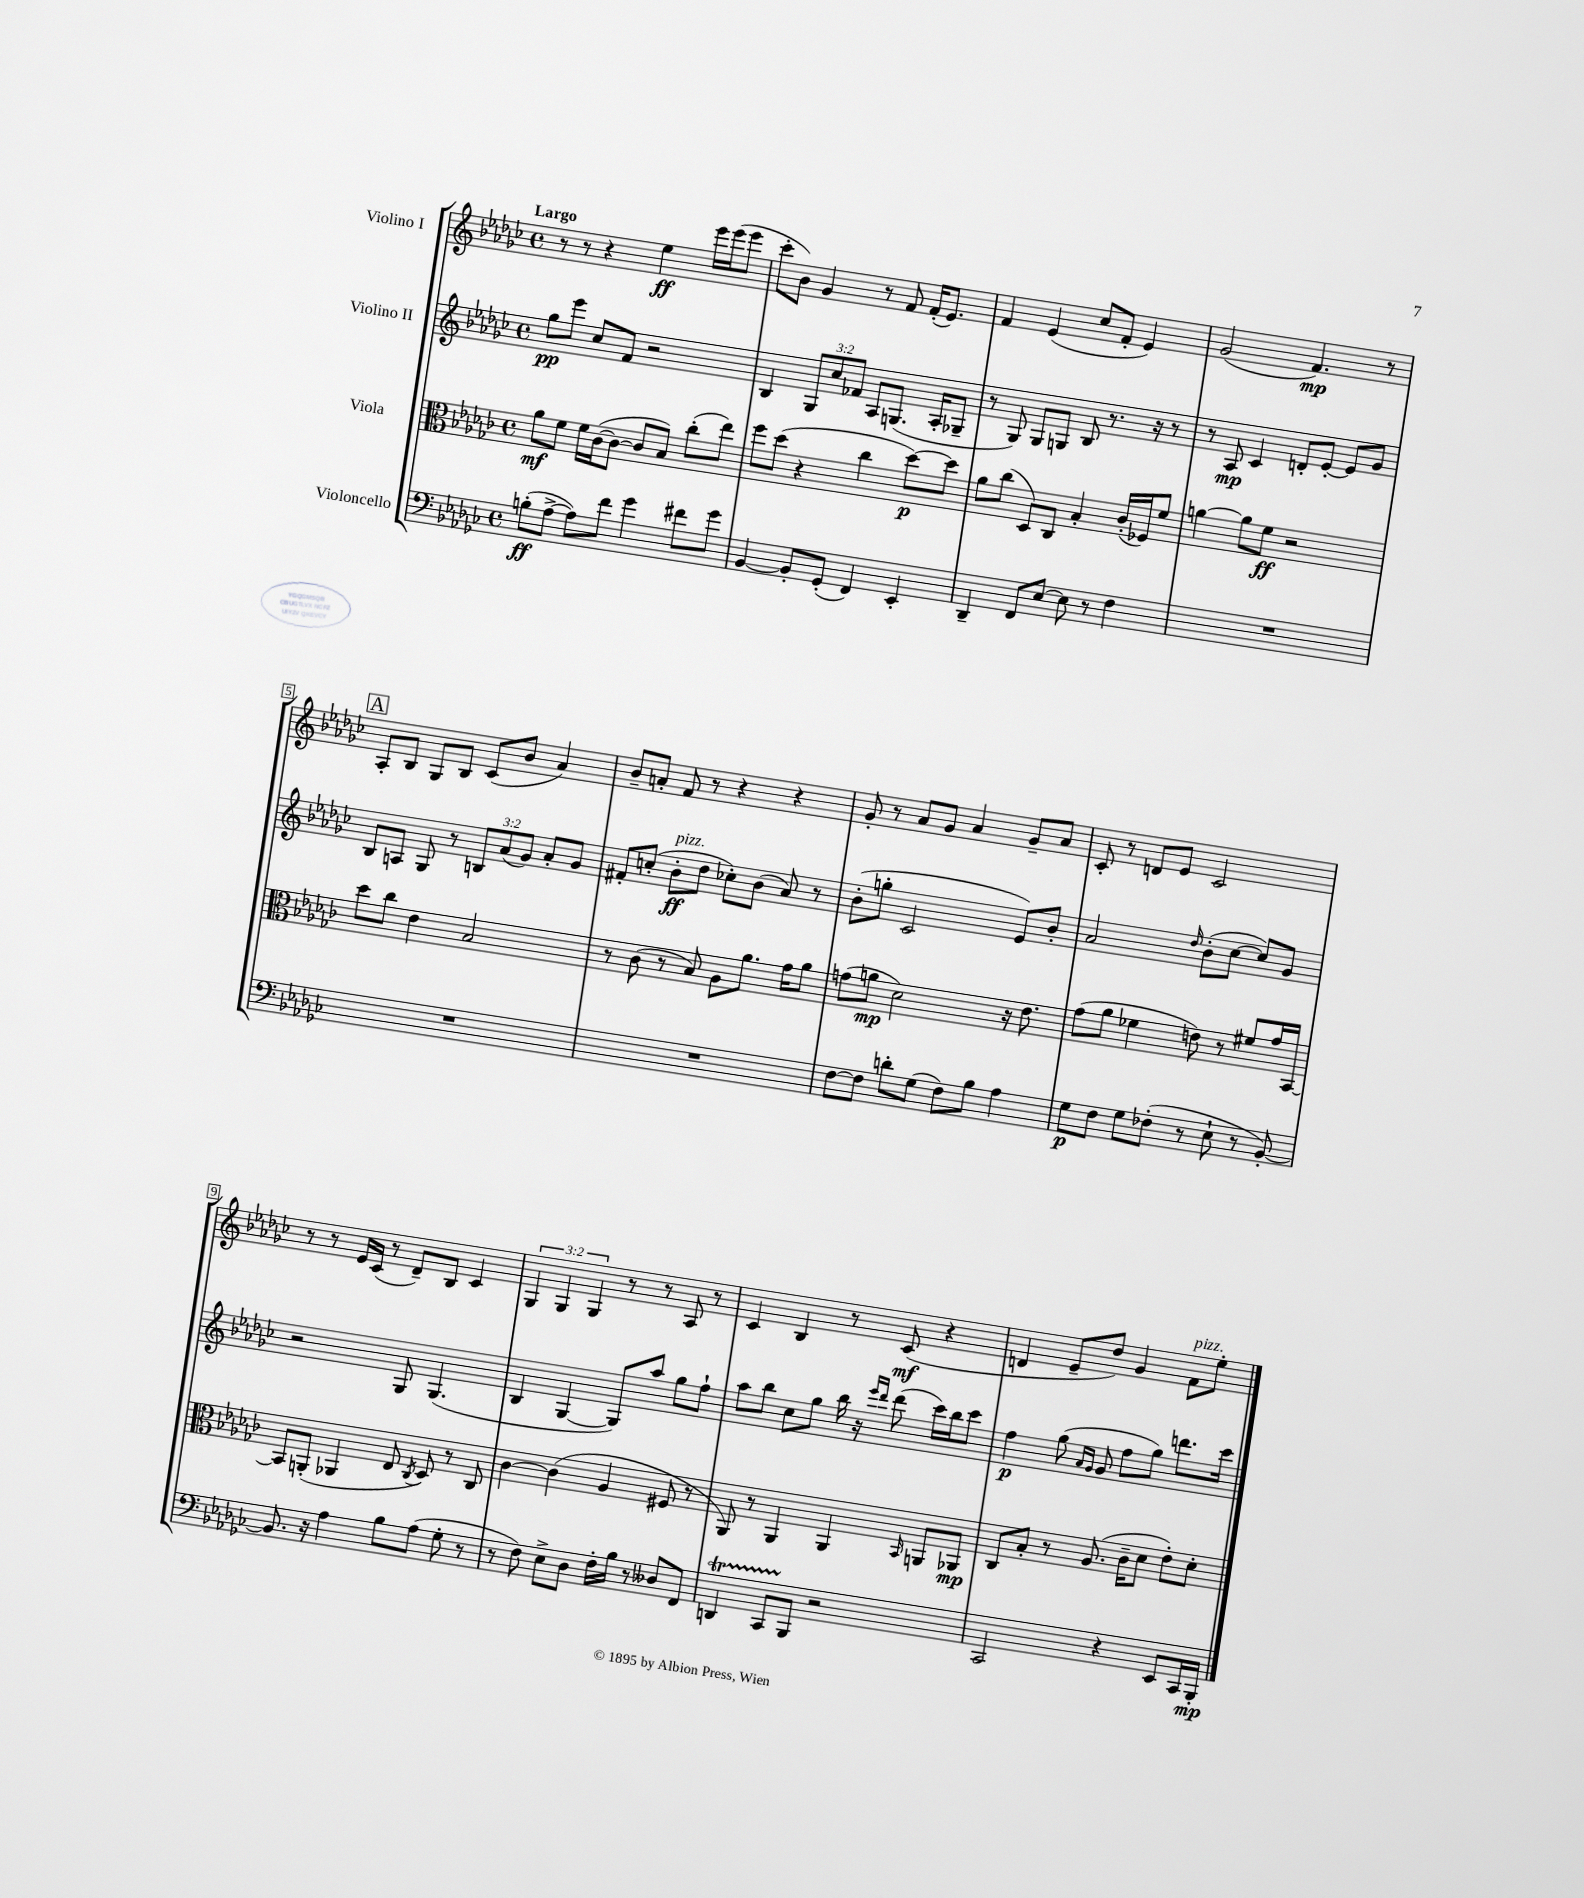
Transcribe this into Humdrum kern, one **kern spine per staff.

**kern	**dynam	**kern	**dynam	**kern	**dynam	**kern	**dynam
*part4	*part4	*part3	*part3	*part2	*part2	*part1	*part1
*staff4	*staff4	*staff3	*staff3	*staff2	*staff2	*staff1	*staff1
*I"Violoncello	*	*I"Viola	*	*I"Violino II	*	*I"Violino I	*
*clefF4	*	*clefC3	*	*clefG2	*	*clefG2	*
*k[b-e-a-d-g-c-]	*	*k[b-e-a-d-g-c-]	*	*k[b-e-a-d-g-c-]	*	*k[b-e-a-d-g-c-]	*
*M4/4	*	*M4/4	*	*M4/4	*	*M4/4	*
*met(c)	*	*met(c)	*	*met(c)	*	*met(c)	*
=1	=1	=1	=1	=1	=1	=1	=1
!	!	!	!	!	!	!LO:TX:a:B:t=Largo	!
(8Bn'\L	ff	8a-\L	mf	8gg-\L	pp	8r	.
[8A-^\J	.	8f\J	.	8eee-\J	.	8r	.
8A-\L])	.	16f\LL	.	8cc-/L	.	4r	.
.	.	([16c-\J	.	.	.	.	.
8f\J	.	8c-\J_	.	8f/J	.	.	.
4g-\	.	8c-/L]	.	2r	.	4ee-\	ff
.	.	8B-/J)	.	.	.	.	.
8f#X\L	.	(8cc-'\L	.	.	.	16eee-\LL	.
.	.	.	.	.	.	(16eee-\J	.
8g-\J	.	8ee-\J)	.	.	.	8eee-\J	.
=2	=2	=2	=2	=2	=2	=2	=2
[4BB-/	.	8ff\L	.	4B-/	.	8ccc-'\L	.
.	.	(8dd-\J	.	.	.	8b-\J)	.
8BB-'/L]	.	4r	.	12G-/L	.	4g-/	.
.	.	.	.	12cc-/	.	.	.
(8GG-'/J	.	.	.	.	.	.	.
.	.	.	.	12f-X/J	.	.	.
4FF/)	.	4cc-\	.	8A-/L	.	8r	.
.	.	.	.	(8.Gn/J	.	8f/	.
4EE-'/	.	[8dd-\L)	p	.	.	(16f'/KL	.
.	.	.	.	16A-'/KL	.	8.e-/J)	.
.	.	8dd-\J]	.	8G-X~/J	.	.	.
=3	=3	=3	=3	=3	=3	=3	=3
4DD-~/	.	8a-\L	.	8r	.	4f/	.
.	.	(8cc-\J	.	8G-/)	.	.	.
8FF/L	.	8D-/L)	.	8G-/L	.	(4e-/	.
[8E-/J	.	8C-/J	.	8Gn/J	.	.	.
8E-\]	.	4B-'/	.	8B-/	.	8cc-/L	.
8r	.	.	.	8.r	.	8f'/J	.
4F\	.	(16c-'/LL	.	.	.	4e-/)	.
.	.	16F-X/J)	.	16r	.	.	.
.	.	8f/J	.	8r	.	.	.
=4	=4	=4	=4	=4	=4	=4	=4
1r	.	[4an\	.	8r	.	(2g-/	.
.	.	.	.	8A-/	mp	.	.
.	.	8a\L]	.	4c-/	.	.	.
.	.	8f\J	ff	.	.	.	.
.	.	2r	.	8dn'/L	.	4.f/)	mp
.	.	.	.	[8e-'/J	.	.	.
.	.	.	.	8e-/L]	.	.	.
.	.	.	.	8g-/J	.	8r	.
!!LO:LB:g=z
!!LO:REH:place=s1:t=A
=5	=5	=5	=5	=5	=5	=5	=5
1r	.	8dd-\L	.	8B-/L	.	8A-'/L	.
.	.	8cc-\J	.	8An/J	.	8B-/J	.
.	.	4e-\	.	8G-/	.	8G-/L	.
.	.	.	.	8r	.	8B-/J	.
.	.	2B-/	.	12Bn/L	.	(8c-/L	.
.	.	.	.	(12a-/	.	.	.
.	.	.	.	.	.	8b-/J	.
.	.	.	.	12g-/J)	.	.	.
.	.	.	.	8a-'/L	.	4a-/)	.
.	.	.	.	8g-/J	.	.	.
=6	=6	=6	=6	=6	=6	=6	=6
1r	.	8r	.	8f#X'/L	.	8b-~/L	.
.	.	(8c-\	.	(8ccn'/J	.	8an'/J	.
!	!	!	!	!LO:TX:a:i:t=pizz.	!	!	!
.	.	8r	.	8b-'\L	ff	8f/	.
.	.	8B-/)	.	8dd-\J	.	8r	.
.	.	8A-\L	.	8cc-X'\L)	.	4r	.
.	.	8.a-\J	.	(8b-\J	.	.	.
.	.	.	.	8a-/)	.	4r	.
.	.	16g-\KL	.	.	.	.	.
.	.	8a-\J	.	8r	.	.	.
=7	=7	=7	=7	=7	=7	=7	=7
[8F\L	.	(8gn\L	.	(8b-'\L	.	8g-'/	.
8F\J]	.	8an\J	mp	8ggn'\J	.	8r	.
8dn'\L	.	2d-\)	.	2c-/	.	8a-/L	.
(8G-\J	.	.	.	.	.	8g-/J	.
8F\L)	.	.	.	.	.	4a-/	.
8B-\J	.	.	.	.	.	.	.
4A-\	.	16r	.	8e-/L)	.	8g-~/L	.
.	.	8.e-\	.	.	.	.	.
.	.	.	.	8b-'/J	.	8a-/J	.
=8	=8	=8	=8	=8	=8	=8	=8
8G-\L	p	(8g-\L	.	2a-/	.	8c-'/	.
8F\J	.	8a-\J	.	.	.	8r	.
8G-\L	.	4f-X\	.	.	.	8dn/L	.
(8F-X'\J	.	.	.	.	.	8e-/J	.
.	.	.	.	16qqdd-/	.	.	.
8r	.	8en\)	.	(8b-'\L	.	2c-/	.
8E-`\	.	8r	.	[8cc-\J	.	.	.
8r	.	8f#X/L	.	8cc-/L])	.	.	.
[8BB-'/)	.	16g-/L	.	8g-/J	.	.	.
.	.	[16BB-/JJ	.	.	.	.	.
!!LO:LB:g=z
=9	=9	=9	=9	=9	=9	=9	=9
8.BB-/]	.	8BB-/L]	.	2r	.	8r	.
.	.	(8AAn'/J	.	.	.	8r	.
16r	.	.	.	.	.	.	.
4A-\	.	4AA-X/	.	.	.	16e-/LL	.
.	.	.	.	.	.	(16c-/JJ	.
.	.	.	.	.	.	8r	.
8B-\L	.	8E-/	.	8G-/	.	8d-~/L)	.
.	.	8qC-/	.	.	.	.	.
(8A-\J	.	8D-/)	.	(4.G-/	.	8B-/J	.
8G-'\	.	8r	.	.	.	4c-/	.
8r	.	8C-/	.	.	.	.	.
=10	=10	=10	=10	=10	=10	=10	=10
8r	.	[4c-\	.	4B-/	.	6G-/	.
8F\)	.	.	.	.	.	.	.
.	.	.	.	.	.	6G-/	.
8E-^\L	.	(4c-\]	.	[4G-/	.	.	.
.	.	.	.	.	.	6G-/	.
8D-\J	.	.	.	.	.	.	.
16F'\LL	.	4A-/	.	8G-/L])	.	8r	.
16B-\JJ	.	.	.	.	.	.	.
8r	.	.	.	8aa-/J	.	8r	.
8D--X/L	.	8F#X/	.	8gg-\L	.	8A-/	.
8FF/J	.	8r	.	8ff`\J	.	8r	.
=11	=11	=11	=11	=11	=11	=11	=11
4DDnt/	.	8AA-/)	.	8aa-\L	.	4c-/	.
.	.	8r	.	8bb-\J	.	.	.
8CC-TTT/L	.	4AA-/	.	8cc-\L	.	4B-/	.
8BBB-/J	.	.	.	8gg-\J	.	.	.
2r	.	4AA-/	.	16bb-\	.	8r	.
.	.	.	.	16r	.	.	.
.	.	.	.	16qqeee-/LL	.	.	.
.	.	.	.	16qqddd-/JJ	.	.	.
.	.	.	.	(8ddd-\	.	(8c-/	mf
.	.	16qqBB-/	.	.	.	.	.
.	.	8AAn/L	.	16ccc-\LL)	.	4r	.
.	.	.	.	16bb-\J	.	.	.
.	.	8AA-X/J	mp	8ccc-\J	.	.	.
=12	=12	=12	=12	=12	=12	=12	=12
2CC-/	.	8C-/L	.	4ff\	p	4dn/	.
.	.	8B-'/J	.	.	.	.	.
.	.	8r	.	(8gg-\	.	8e-~/L	.
.	.	.	.	16qqa-/LL	.	.	.
.	.	.	.	16qqg-/JJ	.	.	.
.	.	(8.A-/	.	8g-/	.	8dd-/J)	.
4r	.	.	.	8ff\L	.	4g-/	.
.	.	16c-~\KL	.	.	.	.	.
.	.	8d-\J	.	8gg-\J)	.	.	.
!	!	!	!	!	!	!LO:TX:a:i:t=pizz.	!
8EE-/L	.	8e-'\L)	.	8.dddn\L	.	8f\L	.
16CC-/L	.	8d-'\J	.	.	.	8ee-'\J	.
16BBB-'/JJ	mp	.	.	16ccc-\Jk	.	.	.
==	==	==	==	==	==	==	==
*-	*-	*-	*-	*-	*-	*-	*-
